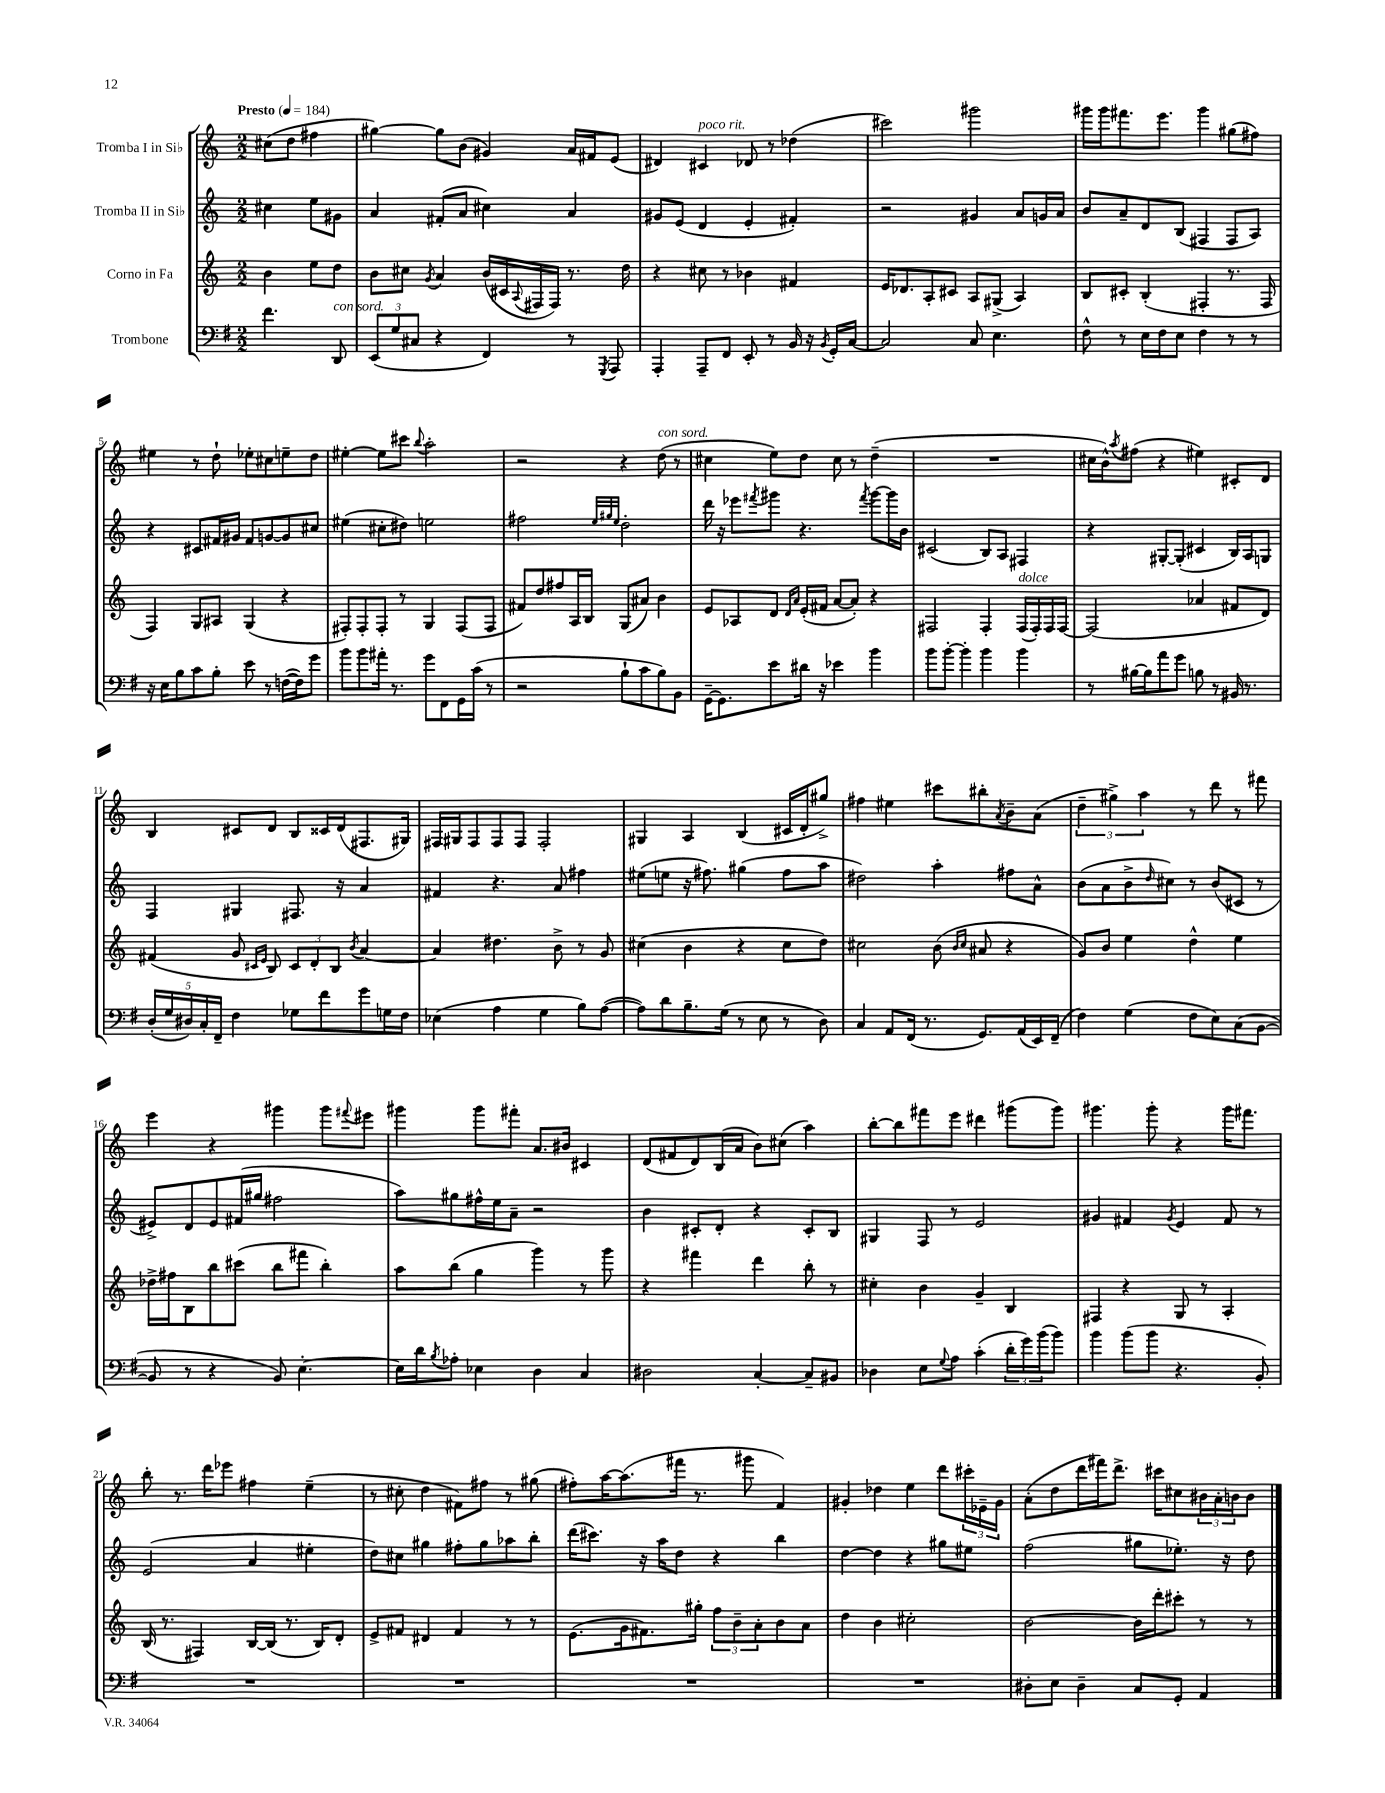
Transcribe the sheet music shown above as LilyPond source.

<<
\new StaffGroup <<
\new Staff = "s0" \with { instrumentName = "Tromba I in Sib" } {
    \clef treble \key c \major \numericTimeSignature \time 2/2 \partial 2 \tempo "Presto" 4 = 184
    cis''8( d''8 fis''4 |
    gis''4~) gis''8 b'8( gis'4) a'16 fis'16 e'8( |
    dis'4) cis'4^\markup { \italic "poco rit." } des'8 r8 des''4( |
    cis'''2) gis'''2 |
    gis'''16 gis'''16 fis'''8. e'''8. gis'''4 gis''8( fis''8) |
    eis''4 r8 d''8-! ees''8-. cis''8 e''8-- d''8 |
    eis''4~-. eis''8 cis'''8 \appoggiatura { b''8 } a''2-. |
    r2 r4 d''8^\markup { \italic "con sord." }( r8 |
    cis''4 e''8) d''8 cis''8 r8 d''4--( |
    R1 |
    cis''16 b'16-^) \acciaccatura { a''8 } fis''8( r4 eis''4) cis'8-. d'8 |
    b4 cis'8 d'8 b8 cisis'16 d'16( fis8. gis16) |
    fis16 gis16 fis8 fis8 fis8 fis2-. |
    gis4 a4 b4( cis'16 d'16-. gis''8->) |
    fis''4 eis''4 cis'''8 bis''8-. \acciaccatura { a'8 } b'8-- a'8( |
    \tuplet 3/2 { d''4-- gis''4->) a''4 } r8 d'''8 r8 fis'''8 |
    e'''4 r4 gis'''4 gis'''8 \appoggiatura { fis'''8 } eis'''8 |
    gis'''4 gis'''8 fis'''8-. a'8. bis'16 cis'4 |
    d'8( fis'8 d'8) b16( a'16 b'8) cis''8( a''4) |
    b''8~-. b''8 fis'''8 e'''8 dis'''4 gis'''8( gis'''8) |
    gis'''4. gis'''8-. r4 gis'''16 fis'''8. |
    b''8-. r8. d'''16 ees'''8 fis''4 e''4--( |
    r8 cis''8-. d''4 fis'8) fis''8 r8 gis''8( |
    fis''8-.) a''16~ a''8.( fis'''16 r8. gis'''8 f'4) |
    gis'4-. des''4 e''4 d'''8 \tuplet 3/2 { cis'''16-. ees'16-- gis'16 } |
    a'8-.( d''8 d'''16 fis'''16) d'''8.-> cis'''16 cis''8 \tuplet 3/2 { bis'16 a'16-. b'16 } b'8 \bar "|." |
}
\new Staff = "s1" \with { instrumentName = "Tromba II in Sib" } {
    \clef treble \key c \major \numericTimeSignature \time 2/2 \partial 2
    cis''4 e''8 gis'8 |
    a'4 fis'8-.( a'8 cis''4) a'4 |
    gis'8 e'8( d'4 e'4-. fis'4-.) |
    r2 gis'4 a'8 g'16 a'16 |
    b'8 a'8-- d'8 b8( fis4 fis8 a8) |
    r4 cis'8 fis'16 gis'16 fis'8 g'8~ g'8 cis''8 |
    eis''4( cis''8-. dis''8) e''2 |
    fis''2 \grace { e''32 gis''32 e''32 } d''2-. |
    d'''16 r16 ees'''8 \acciaccatura { fis'''8 } gis'''8 r4. \acciaccatura { fis'''8 } gis'''8~ gis'''16 b'16 |
    cis'2( b8) a8 fis4 |
    r4 gis8~-. gis8-.( cis'4 b16) a16 g8 |
    f4 gis4 fis8. r16 a'4 |
    fis'4 r4. a'8 fis''4 |
    eis''8( e''8 r16 fis''8.) gis''4( fis''8 a''8 |
    dis''2) a''4-. fis''8 a'8-^ |
    b'8( a'8 b'8-> \grace { d''16 } cis''8) r8 b'8( cis'8 r8 |
    eis'8->) d'8 eis'8 fis'16( gis''16 fis''2 |
    a''8) gis''8 fis''16-^ e''16 a'8-- r2 |
    b'4 cis'8-. d'8-. r4 cis'8-. b8 |
    gis4 f8 r8 e'2 |
    gis'4 fis'4 \acciaccatura { gis'8 } e'4 fis'8 r8 |
    e'2( a'4 eis''4-. |
    d''8) cis''8 gis''4 fis''8-. gis''8 aes''8 b''8-. |
    d'''16( cis'''8.) r16 a''16 d''8 r4 b''4 |
    d''4~ d''4 r4 gis''8 eis''8 |
    f''2( gis''8 ees''8.-.) r16 d''8 \bar "|." |
}
\new Staff = "s2" \with { instrumentName = "Corno in Fa" } {
    \clef treble \key c \major \numericTimeSignature \time 2/2 \partial 2
    b'4 e''8 d''8 |
    b'8 cis''8 \acciaccatura { g'8 } a'4 b'16( cis'16 \appoggiatura { a8 } fis16 fis16) r8. d''16 |
    r4 cis''8 r8 bes'4 fis'4 |
    e'16 des'8. a8-. cis'8 a8 gis8->( a4) |
    b8 cis'8-. b4-.( fis4-. r8. fis16 |
    f4) g8 ais8 g4( r4 |
    fis8-.) fis8-. fis8-. r8 g4 fis8( fis8 |
    fis'8) d''8 fis''8 a16 b16 g8( ais'8) b'4 |
    e'8 aes8 d'8 \grace { d'16 a'16 } e'16-.( fis'16 a'8~ a'8-.) r4 |
    fis2 fis4-. fis16^\markup { \italic "dolce" }( fis16-.) fis16 fis16~ |
    fis2( aes'4 fis'8 d'8) |
    fis'4( g'8 \grace { cis'16 e'16 } b8) \tuplet 3/2 { cis'8 d'8-. b8 } \acciaccatura { b'8 } a'4~ |
    a'4 dis''4. b'8-> r8 g'8 |
    cis''4( b'4 r4 cis''8 d''8) |
    cis''2 b'8( \grace { b'16 cis''16 } ais'8 r4 |
    g'8) b'8 e''4 d''4-^ e''4 |
    des''16-> fis''16 b8 b''8 cis'''8( b''8 fis'''8 b''4-.) |
    a''8 b''8( g''4 g'''4) r8 g'''8 |
    r4 fis'''4 d'''4 b''8-. r8 |
    cis''4-. b'4 g'4-- b4 |
    fis4 r4 g8 r8 a4-. |
    b16( r8. fis4) b16~ b16( r8. b16) d'8-. |
    e'8-> fis'8 dis'4 fis'4 r8 r8 |
    e'8.( g'16 fis'8.) gis''16-. \tuplet 3/2 { f''8 b'8-- a'8-. } b'8 a'8 |
    d''4 b'4 cis''2-. |
    b'2~ b'16 d'''16-. cis'''8-. r8 r8 \bar "|." |
}
\new Staff = "s3" \with { instrumentName = "Trombone" } {
    \clef bass \key g \major \numericTimeSignature \time 2/2 \partial 2
    fis'4. d,8^\markup { \italic "con sord." } |
    \tuplet 3/2 { e,8( g8 cis8 } r4 fis,4) r8 \acciaccatura { g,,8 } a,,8 |
    a,,4-. a,,8-- fis,8 e,8-. r8 b,16 r16 \acciaccatura { b,8 } g,16-. c16~ |
    c2 c8 e4. |
    fis8-^ r8 e16 fis16 e8 fis4 r8 r8 |
    r16 e16 b8 c'8 b8-. e'8 r8 f16~( f16) g'8 |
    b'8 b'8 ais'16-. r8. g'8 fis,8 g,16 c'16( r8 |
    r2 b8-! c'8 b8) b,8 |
    g,16~-- g,8. e'8 dis'16 r16 ees'4 b'4 |
    b'8 b'8~-. b'4-. b'4 b'4 |
    r8 bis16~ bis16 a'8 g'8 b8 r8 bis,16 r8. |
    \tuplet 5/4 { d16-.( g16 dis16) c16-. fis,16-- } fis4 ges8 fis'8 g'8 g16 fis16 |
    ees4( a4 g4 b8) a8~( |
    a8) d'8 b8.-- g16( r8 e8 r8 d8) |
    c4 a,8 fis,16( r8. g,8.) a,16( e,16) fis,16--( |
    fis4) g4( fis8 e8) c8( b,8~ |
    b,8 r8 r4 b,8) e4.~-. |
    e16 d'16 \acciaccatura { b8 } aes8-. ees4 d4 c4 |
    dis2 c4~-. c8-- bis,8 |
    des4 e8 \appoggiatura { g8 } a8 c'4-.( \tuplet 3/2 { d'16-. g'16) b'16( } b'8) |
    b'4 b'8( b'8 r4. b,8-.) |
    R1 |
    R1 |
    R1 |
    R1 |
    dis8-. e8 dis4-- c8 g,8-. a,4 \bar "|." |
}
>>
>>
